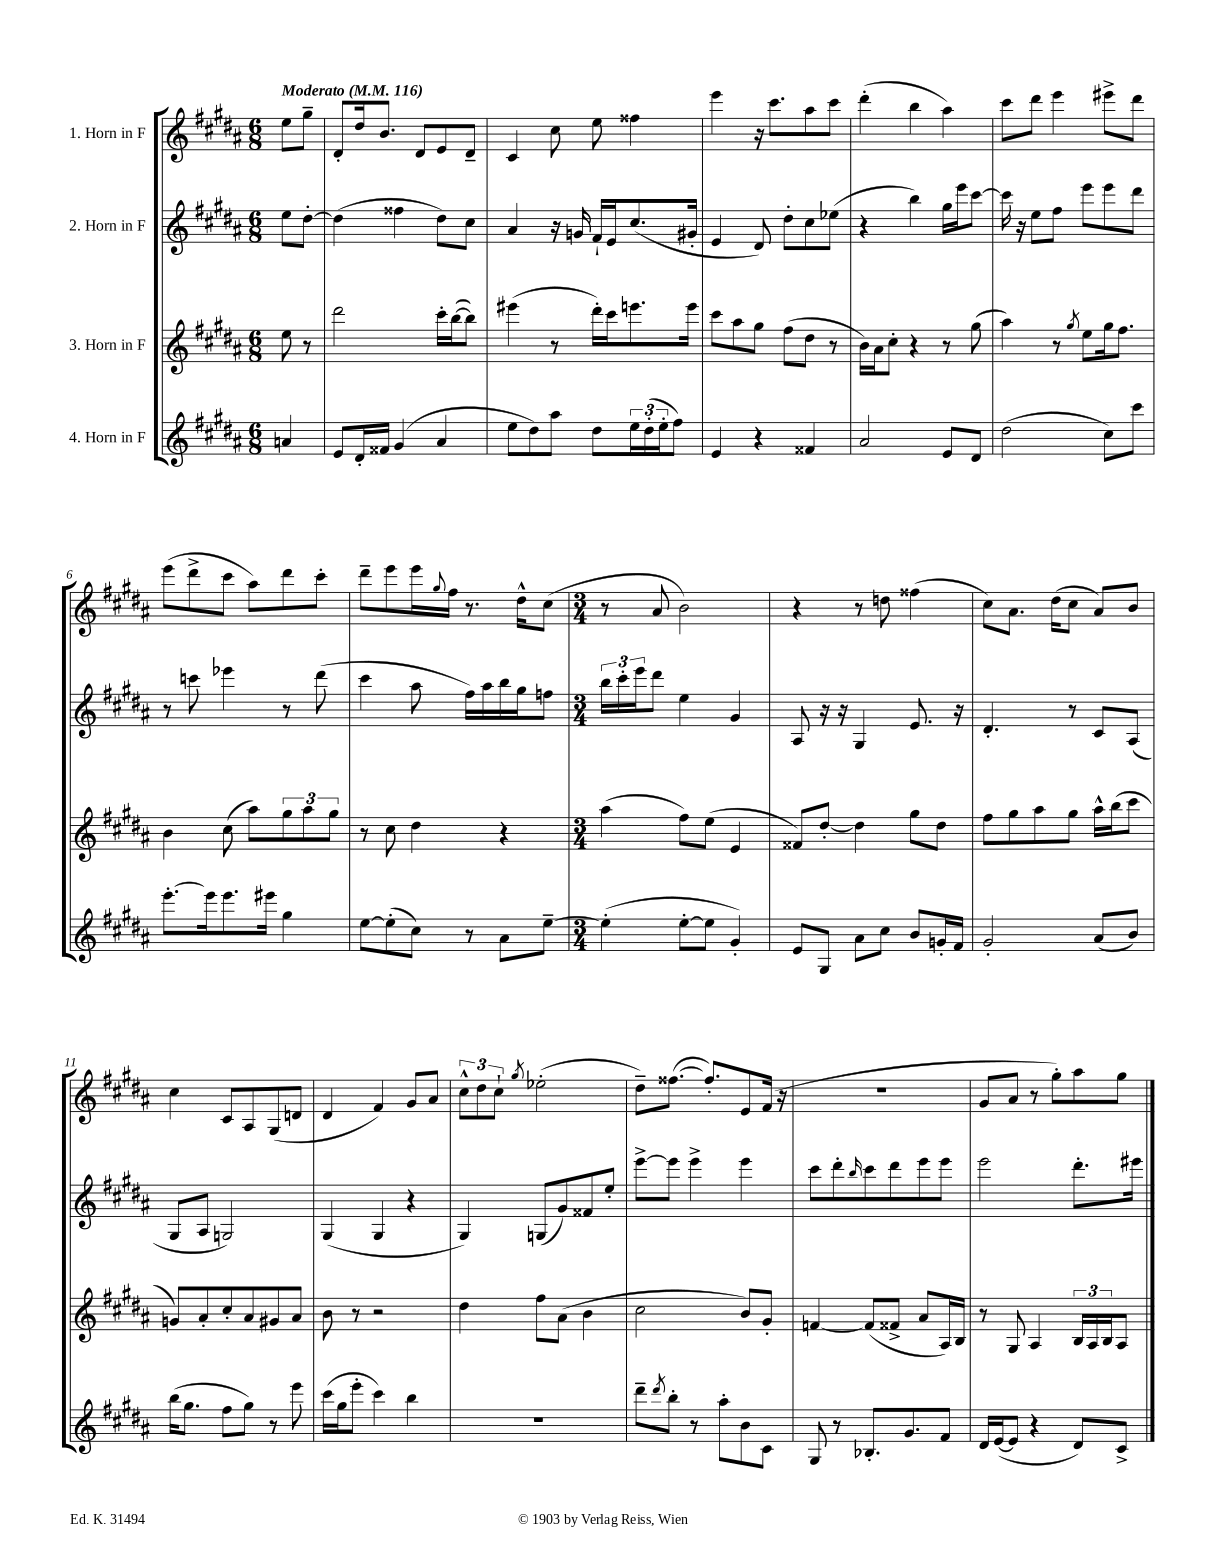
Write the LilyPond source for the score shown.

<<
\new StaffGroup <<
\new Staff = "s0" \with { instrumentName = "1. Horn in F" } {
    \clef treble \key b \major \numericTimeSignature \time 6/8 \partial 4 \tempo "Moderato" 4 = 116
    e''8 gis''8-- |
    dis'8-. dis''16 b'8. dis'8 e'8 dis'8-- |
    cis'4 cis''8 e''8 fisis''4 |
    e'''4 r16 cis'''8. ais''8 cis'''8 |
    dis'''4-.( b''4 ais''4) |
    cis'''8 dis'''8 e'''4 eis'''8-> dis'''8 |
    e'''8( dis'''8-> cis'''8 ais''8) dis'''8 cis'''8-. |
    dis'''8-- e'''8 e'''16 \appoggiatura { gis''8 } fis''16 r8. dis''16-^ cis''8( |
    \numericTimeSignature \time 3/4 r8 ais'8 b'2) |
    r4 r8 d''8 fisis''4( |
    cis''8) ais'8. dis''16( cis''8 ais'8) b'8 |
    cis''4 cis'8 ais8 gis8( d'8 |
    dis'4 fis'4) gis'8 ais'8 |
    \tuplet 3/2 { cis''8-^ dis''8 cis''8-! } \acciaccatura { gis''8 } ees''2-.( |
    dis''8--) fisis''8.~( fisis''8.-.) e'8 fis'16( r16 |
    R2. |
    gis'8 ais'8 r8 gis''8-.) ais''8 gis''8 \bar "|." |
}
\new Staff = "s1" \with { instrumentName = "2. Horn in F" } {
    \clef treble \key b \major \numericTimeSignature \time 6/8 \partial 4
    e''8 dis''8~-. |
    dis''4( fisis''4 dis''8) cis''8 |
    ais'4 r16 g'16 fis'16-! e'16 cis''8.( gis'16-. |
    e'4 dis'8) dis''8-. cis''8 ees''8( |
    r4 b''4) gis''16 e'''16 cis'''8~ |
    cis'''16 r16 e''8 fis''8 e'''8 e'''8 dis'''8 |
    r8 c'''8 ees'''4 r8 dis'''8( |
    cis'''4 ais''8 fis''16) ais''16 b''16 gis''16 f''8 |
    \numericTimeSignature \time 3/4 \tuplet 3/2 { b''16 cis'''16-. e'''16 } dis'''8 e''4 gis'4 |
    ais8 r16 r16 gis4 e'8. r16 |
    dis'4.-. r8 cis'8 ais8( |
    gis8 ais8 g2) |
    gis4( gis4 r4 |
    gis4) g8( gis'8) fisis'8 e''8-. |
    e'''8~-> e'''8 e'''4-> e'''4 |
    cis'''8 dis'''8-. \grace { b''16 } cis'''8 dis'''8 e'''8 e'''8 |
    e'''2 dis'''8.-. eis'''16 \bar "|." |
}
\new Staff = "s2" \with { instrumentName = "3. Horn in F" } {
    \clef treble \key b \major \numericTimeSignature \time 6/8 \partial 4
    e''8 r8 |
    dis'''2 cis'''16-. b''16~( b''8) |
    eis'''4( r8 dis'''16-.) cis'''16 e'''8. e'''16 |
    cis'''8 ais''8 gis''8 fis''8( dis''8 r8 |
    b'16) ais'16 cis''8-. r4 r8 gis''8( |
    ais''4) r8 \acciaccatura { gis''8 } e''8 gis''16 fis''8. |
    b'4 cis''8( ais''8) \tuplet 3/2 { gis''8 ais''8 gis''8 } |
    r8 cis''8 dis''4 r4 |
    \numericTimeSignature \time 3/4 ais''4( fis''8) e''8( e'4 |
    fisis'8) dis''8~-. dis''4 gis''8 dis''8 |
    fis''8 gis''8 ais''8 gis''8 ais''16-^ b''16( cis'''8 |
    g'8) ais'8-. cis''8-. ais'8 gis'8 ais'8 |
    b'8 r8 r2 |
    dis''4 fis''8 ais'8( b'4 |
    cis''2 b'8) gis'8-. |
    f'4~ f'8( fisis'8-> ais'8 ais16) b16 |
    r8 gis8 ais4 \tuplet 3/2 { b16 ais16 b16 } ais8 \bar "|." |
}
\new Staff = "s3" \with { instrumentName = "4. Horn in F" } {
    \clef treble \key b \major \numericTimeSignature \time 6/8 \partial 4
    a'4 |
    e'8 dis'16-. fisis'16 gis'4( ais'4 |
    e''8 dis''8) ais''8 dis''8 \tuplet 3/2 { e''16 dis''16-.( e''16-. } fis''8) |
    e'4 r4 fisis'4 |
    ais'2 e'8 dis'8 |
    dis''2( cis''8) cis'''8 |
    e'''8.~-. e'''16 e'''8. eis'''16 gis''4 |
    e''8~ e''8-.( cis''8) r8 ais'8 e''8~-- |
    \numericTimeSignature \time 3/4 e''4-.( e''8~-. e''8 gis'4-.) |
    e'8 gis8 ais'8 cis''8 b'8 g'16-. fis'16 |
    gis'2-. ais'8( b'8) |
    b''16( gis''8. fis''8 gis''8) r8 e'''8 |
    cis'''16( gis''16 e'''8-. cis'''4) b''4 |
    R2. |
    dis'''8-- \acciaccatura { dis'''8 } b''8-. r8 ais''8-. b'8 cis'8 |
    gis8 r8 bes8.-. gis'8. fis'8 |
    dis'16 e'16~( e'8 r4 dis'8) cis'8-> \bar "|." |
}
>>
>>
